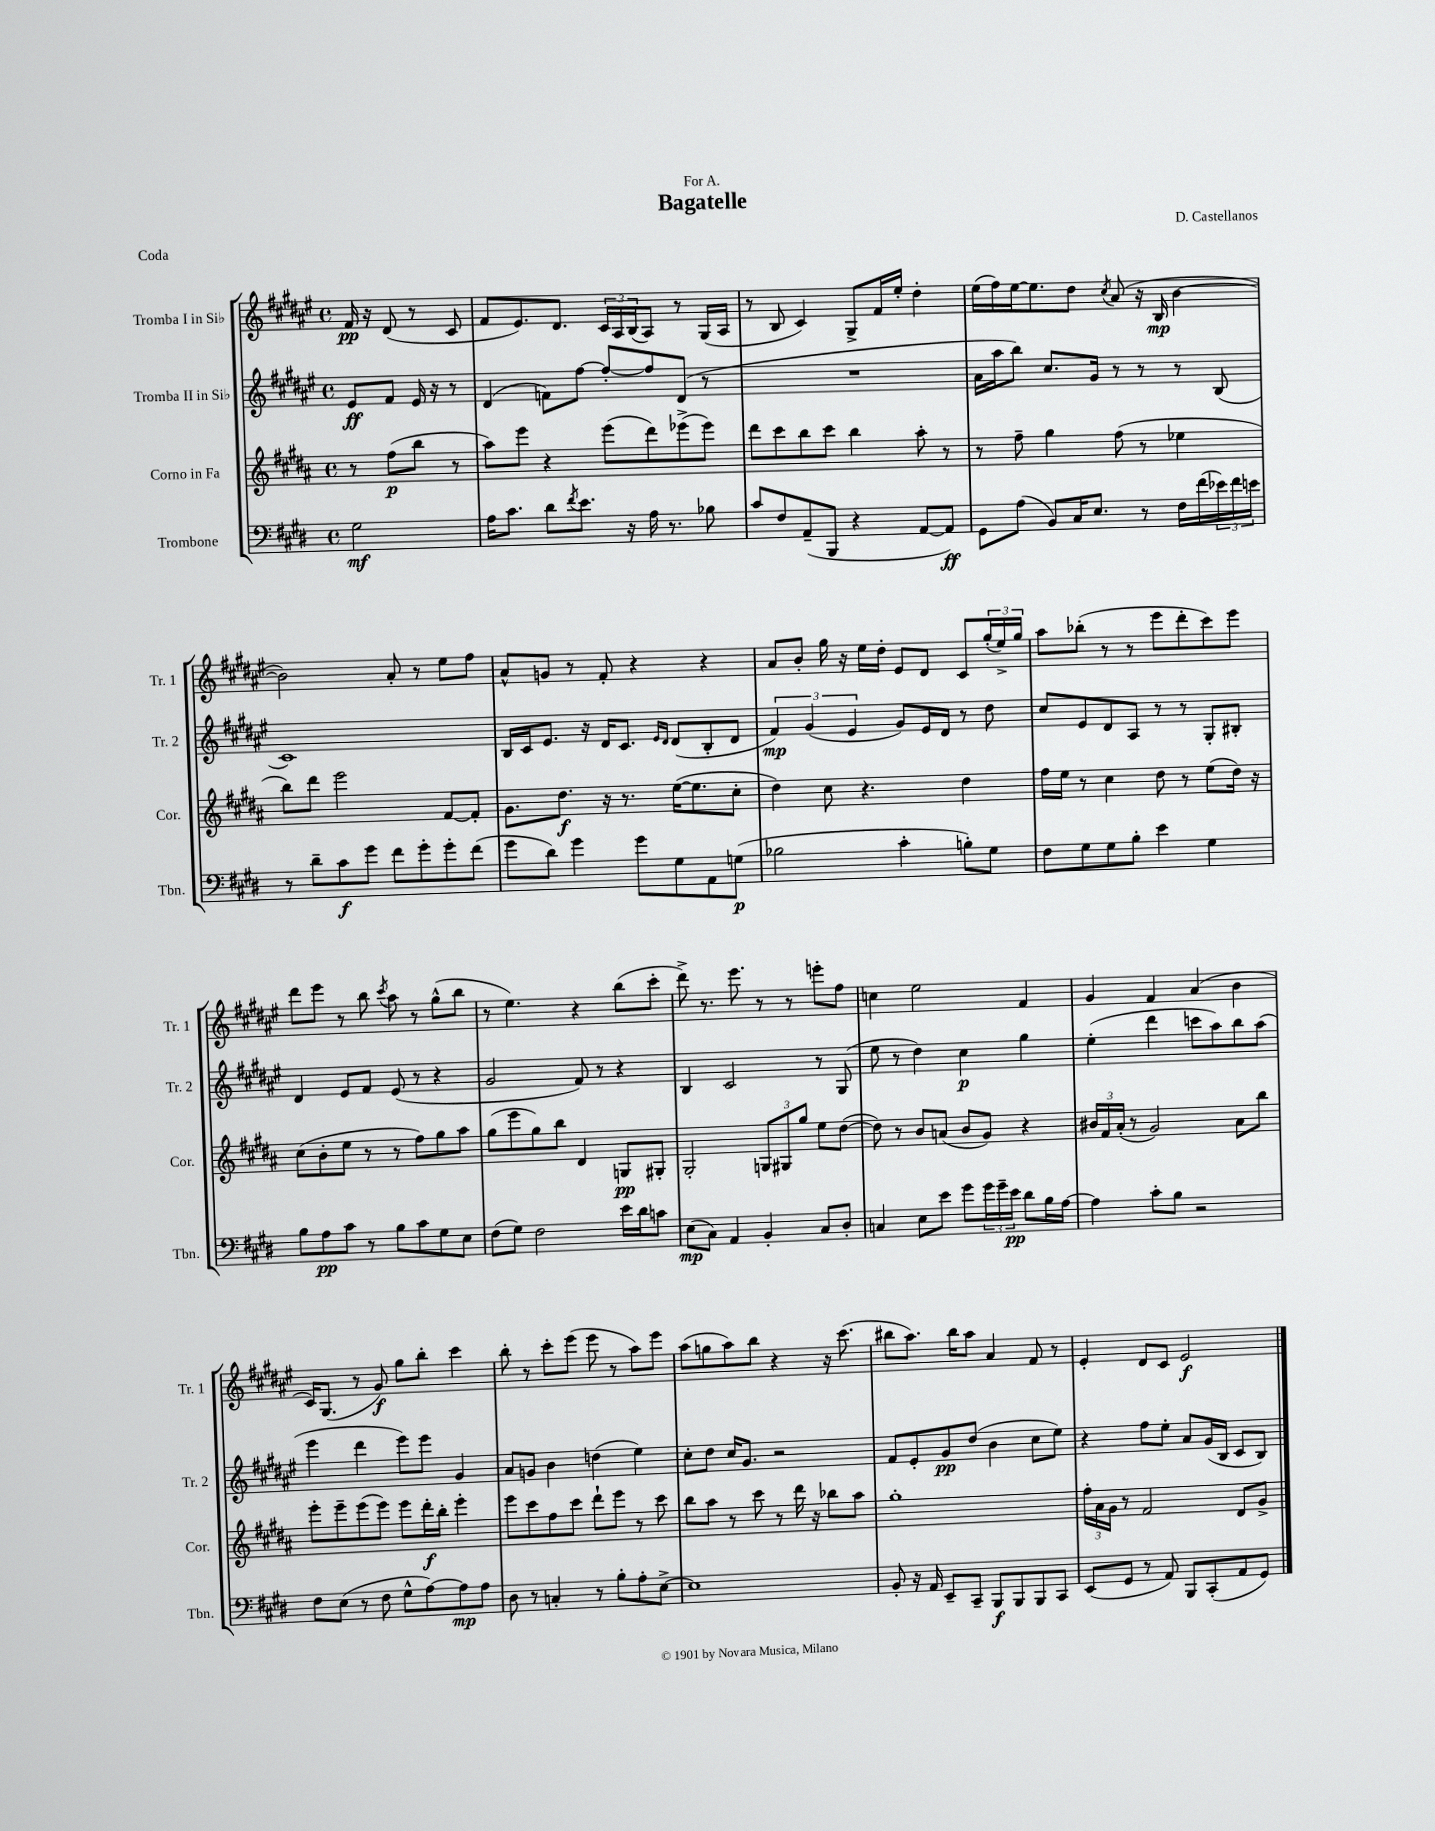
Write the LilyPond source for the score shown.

\header { title = "Bagatelle" composer = "D. Castellanos" dedication = "For A." piece = "Coda" }
<<
\new StaffGroup <<
\new Staff = "s0" \with { instrumentName = "Tromba I in Sib" shortInstrumentName = "Tr. 1" } {
    \clef treble \key fis \major \defaultTimeSignature \time 4/4 \partial 2
    fis'16\pp r16 dis'8( r8 cis'8 |
    fis'8 eis'8.) dis'8. \tuplet 3/2 { cis'16 ais16 b16( } ais8) r8 gis16( ais16 |
    r8 b8 cis'4) gis8-> fis'16 eis''16-. dis''4-. |
    eis''16( fis''16) eis''16~ eis''8. dis''8 \acciaccatura { cis''8 } ais'8( r16 b16\mp b'4~ |
    b'2) ais'8-. r8 eis''8 fis''8 |
    ais'8-^ g'8 r8 fis'8-. r4 r4 |
    ais'8 b'8-. gis''16 r16 eis''16 dis''16-. eis'8 dis'8 cis'8 \tuplet 3/2 { gis''16-.( eis''16->) gis''16 } |
    ais''8 bes''8-.( r8 r8 eis'''8 dis'''8-. cis'''8) eis'''8 |
    dis'''8 eis'''8 r8 b''8 \acciaccatura { cis'''8 } ais''8 r8 gis''8-^( b''8 |
    r8 eis''4.) r4 b''8( cis'''8-. |
    dis'''8->) r8. eis'''8. r8 r8 e'''8-. fis''8 |
    c''4 eis''2 fis'4 |
    gis'4 fis'4 ais'4( b'4 |
    cis'16) gis8.( r8 gis'8\f) gis''8 b''8-. cis'''4 |
    b''8-. r8 cis'''8-. eis'''8( eis'''8 r8 ais''8) eis'''8 |
    ais''8( g''8 ais''8) b''8 r4 r16 cis'''8.( |
    bis''8 ais''8.) bis''16 ais''8 ais'4 fis'8 r8 |
    eis'4-. dis'8 cis'8 eis'2\f \bar "|." |
}
\new Staff = "s1" \with { instrumentName = "Tromba II in Sib" shortInstrumentName = "Tr. 2" } {
    \clef treble \key fis \major \defaultTimeSignature \time 4/4 \partial 2
    eis'8\ff fis'8 eis'16 r16 r8 |
    dis'4( f'8) fis''8~ fis''8~-. fis''8 dis'8( r8 |
    R1 |
    ais'16 ais''16 b''8) cis''8. gis'16 r8 r8 r8 b8( |
    cis'1) |
    b16 cis'16 eis'8. r16 dis'16 cis'8. \grace { eis'16 dis'16 } dis'8( b8-. dis'8 |
    \tuplet 3/2 { fis'4\mp) gis'4( eis'4 } gis'8) eis'16 dis'16 r8 dis''8 |
    cis''8 eis'8 dis'8 ais8 r8 r8 gis8-. bis8-. |
    dis'4 eis'8 fis'8 eis'8( r8 r4 |
    gis'2 fis'8) r8 r4 |
    b4 cis'2 r8 gis8( |
    eis''8 r8 dis''4) cis''4\p gis''4 |
    eis''4-.( dis'''4 c'''8 ais''8) b''8 ais''8( |
    eis'''4 dis'''4 eis'''8) eis'''8 gis'4 |
    ais'8 g'8 b'4 d''4( eis''4) |
    cis''8-. dis''8 cis''16 gis'8. r2 |
    fis'8 eis'8-. gis'8\pp dis''8( b'4 cis''8 eis''8) |
    r4 fis''8 eis''8-. ais'8 gis'16( b16 cis'8 b8) \bar "|." |
}
\new Staff = "s2" \with { instrumentName = "Corno in Fa" shortInstrumentName = "Cor." } {
    \clef treble \key b \major \defaultTimeSignature \time 4/4 \partial 2
    r8 fis''8\p( b''8 r8 |
    ais''8) e'''8 r4 e'''8( dis'''8) ees'''8->( ees'''8) |
    dis'''8 cis'''8 b''8 cis'''8 b''4 ais''8-. r8 |
    r8 fis''8-- gis''4 fis''8( r8 ees''4 |
    b''8) dis'''8 e'''2 fis'8~ fis'8-. |
    gis'8. dis''8.\f r16 r8. e''16~( e''8. cis''8-. |
    dis''4) cis''8 r4. dis''4 |
    fis''16 e''16 r8 cis''4 dis''8 r8 e''8( dis''16) r16 |
    cis''8( b'8-. e''8 r8 r8 fis''8) gis''8 ais''8 |
    gis''8( e'''8 gis''8) b''8 dis'4 g8\pp gis8-. |
    gis2-. \tuplet 3/2 { g8 gis8 gis''8 } e''8 dis''8~( |
    dis''8) r8 b'8 a'8( b'8 gis'8) r4 |
    \tuplet 3/2 { bis'16 fis'16 ais'16-.( } r8 gis'2) ais'8 b''8 |
    e'''8-. e'''8-- e'''8( e'''8) e'''8 dis'''16-.\f b''16-. e'''4-. |
    e'''8 cis'''8 fis''8 cis'''8 dis'''8-! e'''8 r8 cis'''8 |
    b''8 ais''8 r8 cis'''8 r8 dis'''16 r16 bes''8 ais''8 |
    gis''1-. |
    \tuplet 3/2 { fis''16-. ais'16 gis'16 } r8 fis'2 dis'8 gis'8-> \bar "|." |
}
\new Staff = "s3" \with { instrumentName = "Trombone" shortInstrumentName = "Tbn." } {
    \clef bass \key e \major \defaultTimeSignature \time 4/4 \partial 2
    gis2\mf |
    a16 cis'8. dis'8 \acciaccatura { fis'8 } e'8. r16 a16 r8. bes8 |
    cis'8 fis8 a,8--( b,,8 r4 a,8~ a,8\ff) |
    gis,8 a8( b,8) cis16 e8. r8 fis16 fis'16( \tuplet 3/2 { ees'16) fis'16 e'16 } |
    r8 dis'8-- cis'8\f gis'8 fis'8 gis'8-. gis'8-. fis'8( |
    gis'8 dis'8) gis'4 gis'8 gis8 a,8 g8\p( |
    bes2 cis'4-. b8-.) gis8 |
    fis8 gis8 gis8 b8-. e'4 gis4 |
    b8 a8\pp cis'8 r8 b8 cis'8 gis8 e8 |
    fis8( gis8) fis2 e'16 dis'16 c'8 |
    e8\mp( cis8) a,4 b,4-. cis8 dis8-. |
    c4 e8 e'8 gis'8 \tuplet 3/2 { gis'16 gis'16-- e'16\pp } dis'8 b16 a16~ |
    a4 cis'8-. b8 r2 |
    fis8 e8( r8 fis8 gis8-^ a8~) a8\mp a8 |
    dis8 r8 c4-. r8 b8-. a8-. e8~-> |
    e1 |
    b,8-. r16 a,16 e,8-- cis,8-- b,,8\f b,,8 b,,8 cis,8 |
    e,8( gis,8 r8 a,8) b,,8 cis,8-.( a,8 gis,8) \bar "|." |
}
>>
>>
\layout { \context { \Score \remove "Bar_number_engraver" } }
